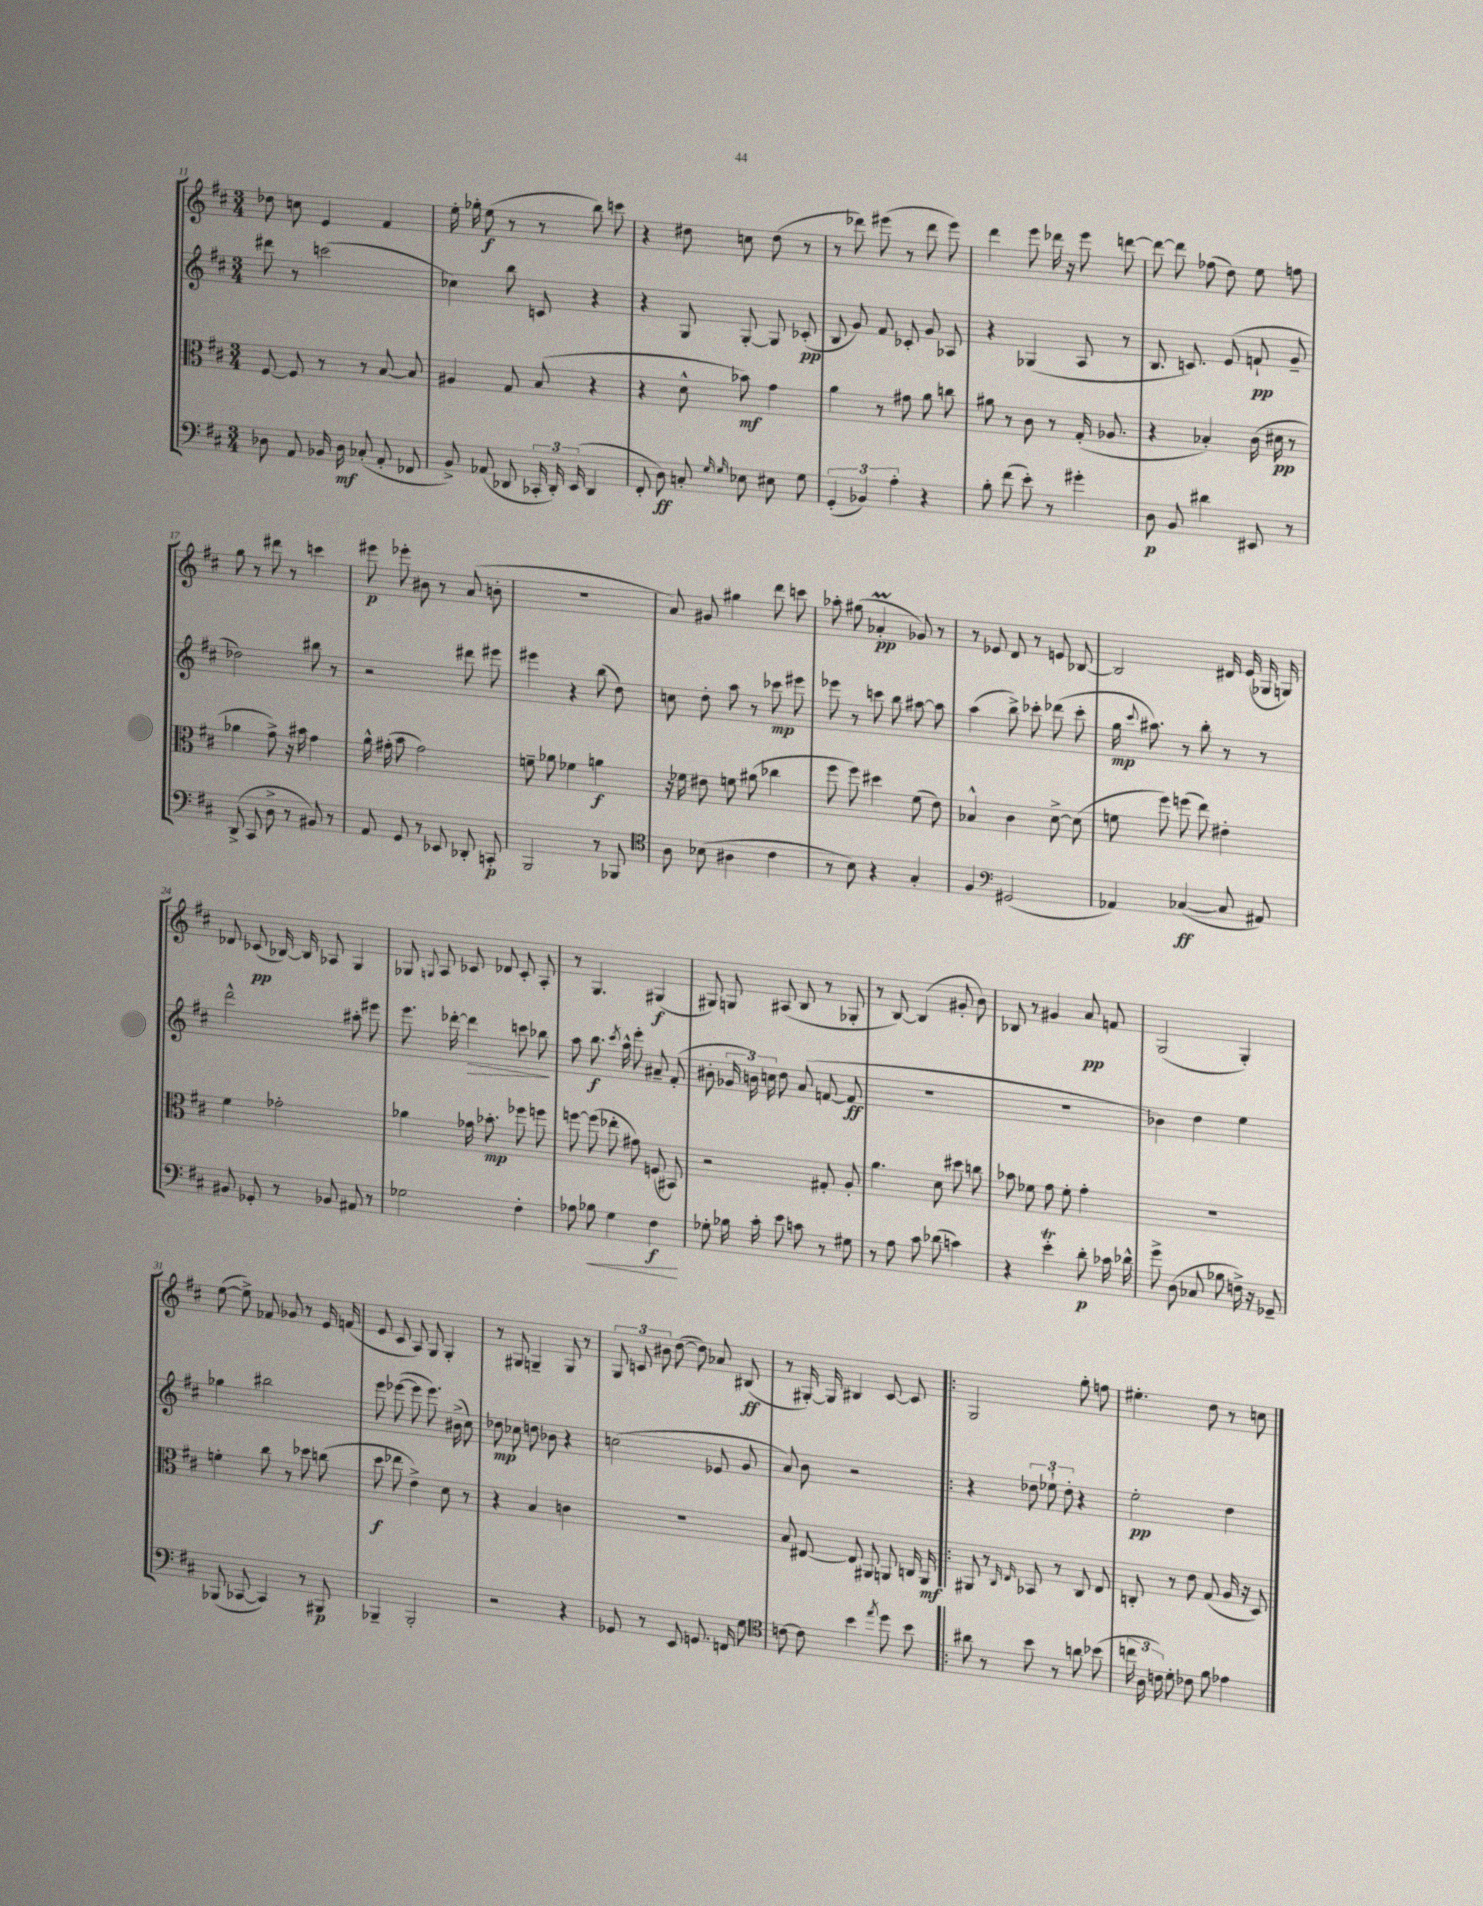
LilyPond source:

<<
\new StaffGroup <<
\new Staff = "s0" {
    \clef treble \key d \major \numericTimeSignature \time 3/4
    \autoBeamOff des''8 c''8 e'4 fis'4 |
    e''16-. ges''16-. e''8\f( r8 r8 b''8) c'''8 |
    r4 dis''8 c''8 dis''8( r8 |
    r8 des'''8) eis'''8( r8 des'''8 eis'''8) |
    d'''4 e'''8 des'''16 r16 e'''8 d'''8~ |
    d'''8~ d'''8 fes''8( d''8) e''8 f''8 |
    g''8 r8 dis'''8 r8 c'''4 |
    eis'''8\p ees'''8-. bis'8 r8 a'8( b'8-. |
    R2. |
    a'8) gis'8 gis''4 d'''8 c'''8 |
    aes''8-. gis''8( aes'4-.\prall\pp ges'8) r8 |
    r8 ees'8 d'8 r8 e'8 bes8~ |
    bes2 dis'16 e'16( ges16 g16) |
    des'8 ces'8\pp( bes16~) bes16 aes8 g4 |
    ges8 \appoggiatura { g8 } a8 ces'8 des'8 ces'8-. a8-. |
    r8 g4. gis4\f( |
    gis8) g8 ais8( b8 r8 ges8-. |
    r8 b8~) b4( gis'8-. b'8) |
    bes8 r8 gis'4 a'8\pp f'8 |
    g2( g4-.) |
    e''8~( e''8->) fes'8 ges'8 r8 e'16 f'16( |
    e'8 cis'8 a8) g8 g4-. |
    r8 gis8 g4-- g8 r8 |
    \tuplet 3/2 { g8 c'8 bis'8 } d''8~( d''8) aes'8 bis8\ff( |
    r8 gis16~-.) gis16 bis4 cis'8~ cis'8 |
    \bar ".|:" g2 g''8-. f''8 |
    eis''4.-. d''8 r8 c''8 \bar "|." |
}
\new Staff = "s1" {
    \clef treble \key d \major \numericTimeSignature \time 3/4
    \autoBeamOff dis'''8 r8 c'''2( |
    ces''4) b''8 c'8 r4 |
    r4 g8 g8~-. g8 ces'8-.\pp( |
    b8 g'8) fis'8 ces'8-. g'8 aes8 |
    r4 ges4( a8 r8 |
    b8. c'8.) e'8( f'8-!\pp g'8-- |
    des''2) bis''8 r8 |
    r2 dis'''8 eis'''8 |
    eis'''4 r4 b''8( d''8) |
    c''8 d''8-. a''8 r8 ces'''8\mp eis'''8 |
    ees'''8 r8 c'''8 b''8 ais''8~ ais''8 |
    a''4( b''8->) ces'''8-. des'''8( ces'''8-. |
    g''16\mp \appoggiatura { cis'''8 } ais''8.) r8 b''8-. r8 r8 |
    d'''2-^ ais''8-. eis'''8 |
    e'''8. des'''16~-. des'''4\> c'''8 bes''8\! |
    a''8 b''8.\f \acciaccatura { cis'''8 } a''16-^ e'''8-. ais'8-- fis'8-.( |
    bis'8-. \tuplet 3/2 { ges'16 b'16) c''16 } d''8 a'8( f'8~ f'8\ff |
    R2. |
    R2. |
    bes'4) d''4 e''4 |
    ges''4 bis''2 |
    e'''8 ees'''8~( ees'''8 ees'''8.) bis'16->( cis''8) |
    des''8\mp ces''8 d''8 bes'8 r4 |
    c''2( ees'8 g'8 |
    a'8) b'8 r2 |
    \bar ".|:" r4 \tuplet 3/2 { des''8 ees''8-! des''8-. } r4 |
    e''2-.\pp d''4 \bar "|." |
}
\new Staff = "s2" {
    \clef alto \key d \major \numericTimeSignature \time 3/4
    \autoBeamOff fis8~ fis8 r8 r8 b8~ b8 |
    ais4 g8 b8( r4 |
    r4 d'8-^ bes'8\mf) g'4 |
    a'4 r8 gis'8 a'8 c''8 |
    ais'8 r8 cis'8 r8 g16-.( aes8. |
    r4 bes4-.) cis'16( dis'16\pp r8 |
    aes'4 g'8->) r16 bis'16 g'4 |
    a'16-^ gis'16-.( b'8 gis'2) |
    f'8-- aes'8 fes'4 a'4\f |
    r16 fes'16 eis'8 f'8 ais'8( ces''4 |
    fis''8 fis''8) dis''4 fis'8( e'8) |
    bes4-^ cis'4 d'8~-> d'8( |
    f'8 fis''8) f''8( e''8) eis'4-. |
    fis'4 ges'2-. |
    aes'4 ges'16 bes'8.-.\mp fes''8 f''8 |
    f''8~ f''8( ees''8-. gis'8) f8( bis,8) |
    r2 gis8-. a8-. |
    a'4. d'8 dis''8 c''8 |
    bes'8 fes'8 g'8 fes'8-. g'4-. |
    R2. |
    f'4-. cis''8 r8 des''8 c''8( |
    d''8\f ees''8 e'4->) d'8 r8 |
    r4 b4 c'4 |
    R2. |
    b8 eis8~ eis8 ais,8 a,8 c16 a,16\mf |
    \bar ".|:" ais,8 r8 \grace { cis16 e16 } bes,8 r8 cis8 e8 |
    c8-. r8 e'8 g8( a16 r16 d8) \bar "|." |
}
\new Staff = "s3" {
    \clef bass \key d \major \numericTimeSignature \time 3/4
    \autoBeamOff des8 a,8 bes,16 des16\mf ces8-.( a,8-. fes,8 |
    b,8->) aes,8( des,8 \tuplet 3/2 { ces,16-. des,16-.) e,16( } des,4 |
    fis,8-. d8\ff) c8-. \grace { g16 g16 } ees8 eis8 g8 |
    \tuplet 3/2 { g,4-.( bes,4) a4-. } r4 |
    b8-. fis'8( e'8-.) r8 gis'4-. |
    d8\p b,8 dis'4 eis,8 r8 |
    d,8->( cis,8 d8-> r8 bis,8) r8 |
    a,8 g,8 r8 ees,8 des,8-. c,8-.\p |
    b,,2 r8 bes,,8 |
    \clef tenor a8 bes8( ais4 cis'4 |
    r8 b8) r4 g4-. |
    fis4 \clef bass gis,2( |
    aes,4) ces4~\ff( ces8 ais,8) |
    bis,8 ges,8-. r8 bes,8 ais,8 r8 |
    ges2 fis4-. |
    aes8 bes8\< g4 fis4\f\! |
    ges8-. bes16 cis'16-. e'8 c'8 r8 gis8 |
    r8 a8 cis'8 des'8( c'4) |
    r4 e'4-.\trill d'8-.\p ces'16 des'16-^ |
    g'8-> d8( ces8 bes8 f16->) r16 ges,8-- |
    bes,,8( ces,8~ ces,4) r8 bis,,8\p |
    bes,,4-- bes,,2-. |
    r2 r4 |
    ges,8 r8 e,8 g,8. f,16 g8 |
    \clef tenor c'8~ c'8 b'4 \acciaccatura { e''8 } d''8 b'8 |
    \bar ".|:" ais'8 r8 b'8 r8 a'8 bes'8( |
    \tuplet 3/2 { c''16 a16 c'16) } d'8-. ces'8 fis'8 ees'4 \bar "|." |
}
>>
>>
\layout { \context { \Score currentBarNumber = #11 } }
